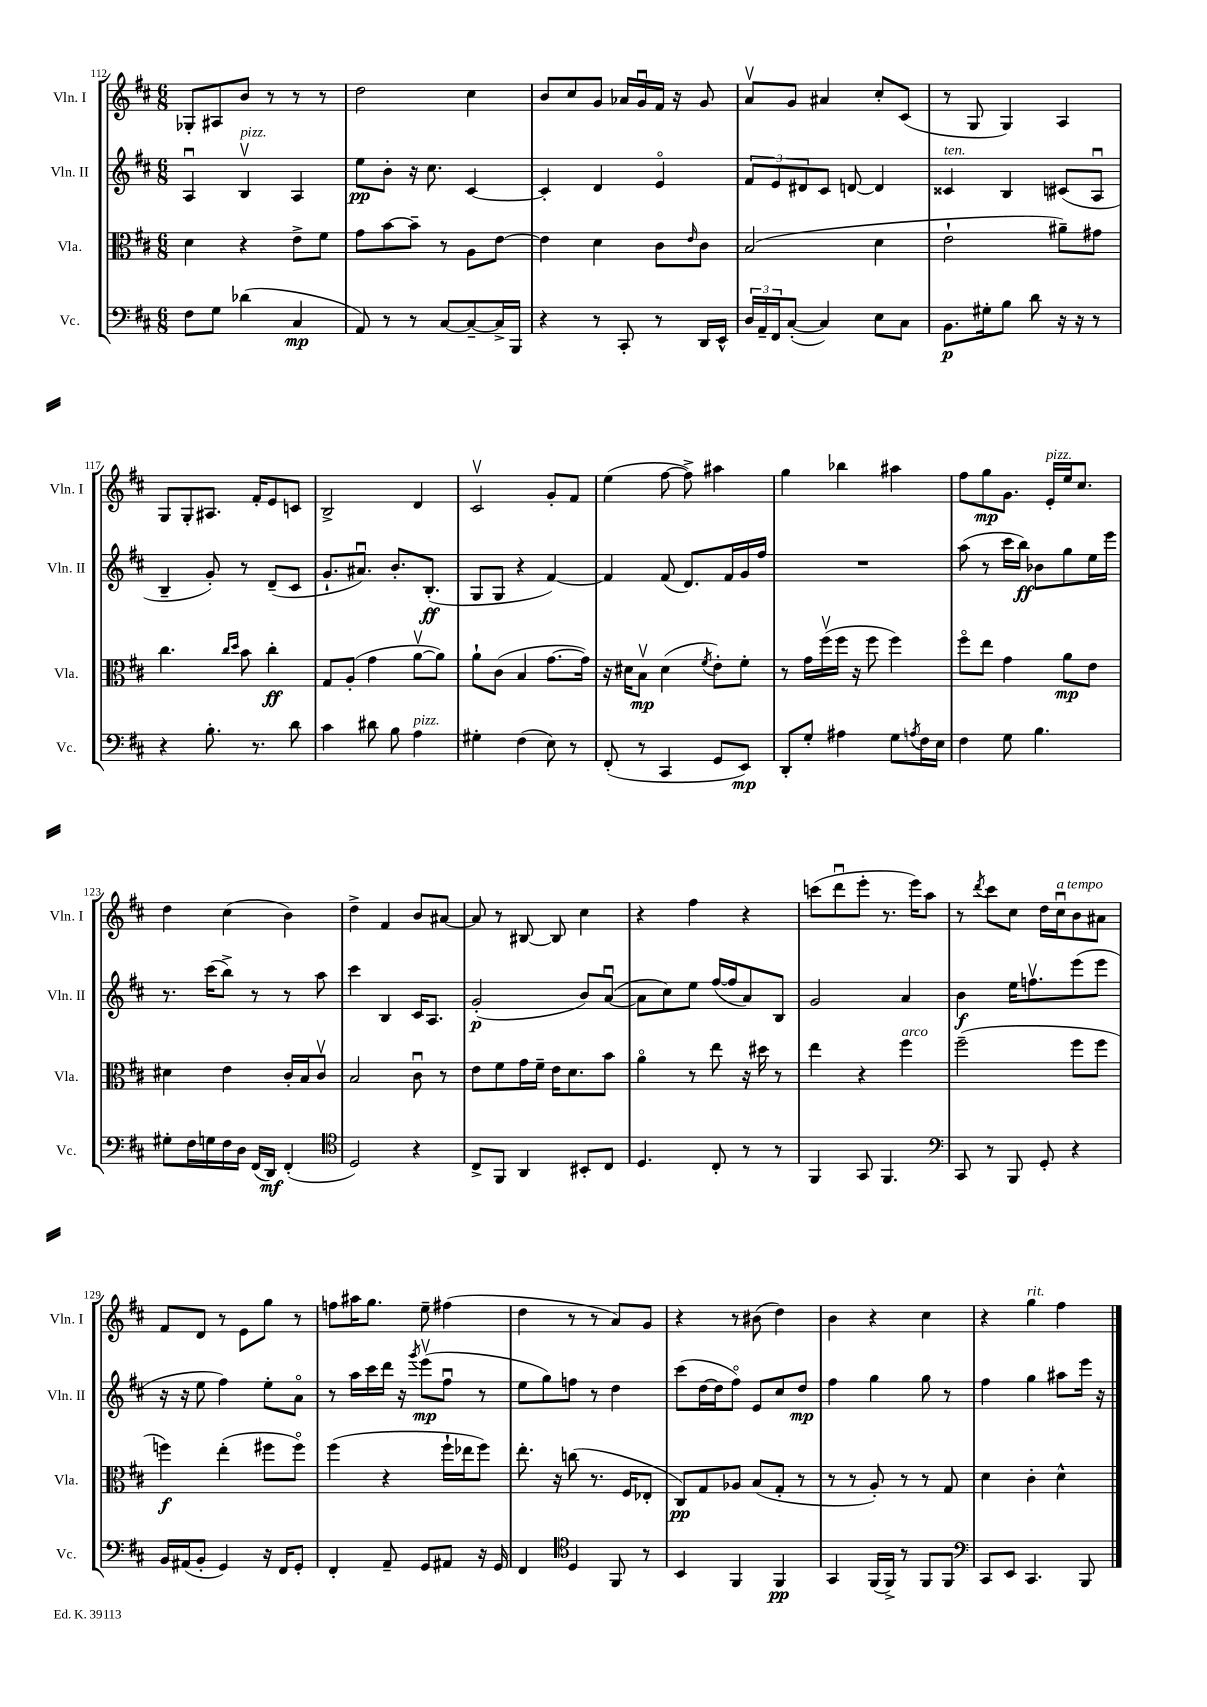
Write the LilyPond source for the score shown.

<<
\new StaffGroup <<
\new Staff = "s0" \with { instrumentName = "Vln. I" shortInstrumentName = "Vln. I" } {
    \clef treble \key d \major \numericTimeSignature \time 6/8
    ges8-. ais8 b'8 r8 r8 r8 |
    d''2 cis''4 |
    b'8 cis''8 g'8 aes'16 g'16\downbow fis'16 r16 g'8 |
    a'8\upbow g'8 ais'4 cis''8-. cis'8( |
    r8 g8 g4) a4 |
    g8 g8-. ais8. fis'16-. e'8 c'8 |
    b2-> d'4 |
    cis'2\upbow g'8-. fis'8 |
    e''4( fis''8~ fis''8->) ais''4 |
    g''4 bes''4 ais''4 |
    fis''8 g''8\mp g'8. e'16-.^\markup { \italic "pizz." } e''16 cis''8. |
    d''4 cis''4( b'4) |
    d''4-> fis'4 b'8 ais'8~ |
    ais'8 r8 bis8~ bis8 cis''4 |
    r4 fis''4 r4 |
    c'''8( d'''8\downbow e'''8-. r8. e'''16) a''8 |
    r8 \acciaccatura { d'''8 } cis'''8 cis''8 d''16 cis''16\downbow^\markup { \italic "a tempo" } b'8 ais'8 |
    fis'8 d'8 r8 e'8 g''8 r8 |
    f''8 ais''16 g''8. e''8-- fis''4( |
    d''4 r8 r8 a'8) g'8 |
    r4 r8 bis'8( d''4) |
    b'4 r4 cis''4 |
    r4 g''4^\markup { \italic "rit." } fis''4 \bar "|." |
}
\new Staff = "s1" \with { instrumentName = "Vln. II" shortInstrumentName = "Vln. II" } {
    \clef treble \key d \major \numericTimeSignature \time 6/8
    a4\downbow b4\upbow^\markup { \italic "pizz." } a4 |
    e''8\pp b'8-. r16 cis''8. cis'4~ |
    cis'4-. d'4 e'4\flageolet |
    \tuplet 3/2 { fis'8 e'8 dis'8 } cis'8 d'8~ d'4 |
    cisis'4^\markup { \italic "ten." } b4 cis'8( a8\downbow |
    b4-- g'8-.) r8 d'8--( cis'8 |
    g'8.-! ais'8.\downbow) b'8.-. b8.-.\ff( |
    g8 g8 r4 fis'4~) |
    fis'4 fis'8( d'8.) fis'16 g'16 fis''16 |
    R2. |
    a''8( r8 cis'''16 b''16\ff) bes'8 g''8 e''16 e'''16 |
    r8. cis'''16( b''8->) r8 r8 a''8 |
    cis'''4 b4 cis'16 a8. |
    g'2-.\p( b'8) a'8~\downbow( |
    a'8 cis''8) e''8 fis''16~( fis''16 a'8) b8 |
    g'2 a'4 |
    b'4\f e''16 f''8.\upbow e'''8( e'''8 |
    r16 r16 e''8 fis''4) e''8-. a'8\flageolet |
    r8 a''16 cis'''16 d'''16 r16 \acciaccatura { g'''8 } e'''8\upbow\mp( fis''8\downbow r8 |
    e''8 g''8) f''8 r8 d''4 |
    cis'''8( d''16~ d''16 fis''8\flageolet) e'8 cis''8 d''8\mp |
    fis''4 g''4 g''8 r8 |
    fis''4 g''4 ais''8 e'''16 r16 \bar "|." |
}
\new Staff = "s2" \with { instrumentName = "Vla." shortInstrumentName = "Vla." } {
    \clef alto \key d \major \numericTimeSignature \time 6/8
    d'4 r4 e'8-> fis'8 |
    g'8 b'8~ b'8-- r8 a8 e'8~ |
    e'4 d'4 cis'8 \grace { e'16 } cis'8 |
    b2( d'4 |
    e'2-! ais'8--) gis'8 |
    cis''4. \grace { cis''16 d''16 } b'8 cis''4-.\ff |
    g8 a8-.( g'4 a'8~\upbow a'8) |
    a'8-! cis'8( b4 g'8.~ g'16) |
    r16 dis'16 b8\upbow\mp dis'4( \acciaccatura { fis'8 } e'8-.) fis'8-. |
    r8 g'16 fis''16\upbow( fis''16 r16 fis''8 fis''4) |
    fis''8\flageolet e''8 g'4 a'8\mp e'8 |
    dis'4 e'4 cis'16-. b16 cis'8\upbow |
    b2 cis'8\downbow r8 |
    e'8 fis'8 g'16 fis'16-- e'16 d'8. b'8 |
    a'4\flageolet r8 e''8 r16 dis''16 r8 |
    e''4 r4 fis''4^\markup { \italic "arco" } |
    fis''2--( fis''8 fis''8 |
    f''4\f) e''4-.( fis''8 fis''8\flageolet) |
    fis''4( r4 fis''16-! ees''16 fis''8) |
    e''8.-. r16 c''8( r8. fis16 ees8-. |
    cis8\pp) g8 aes8 b8( g8-. r8 |
    r8 r8 a8-.) r8 r8 g8 |
    d'4 cis'4-. d'4-^ \bar "|." |
}
\new Staff = "s3" \with { instrumentName = "Vc." shortInstrumentName = "Vc." } {
    \clef bass \key d \major \numericTimeSignature \time 6/8
    fis8 g8 des'4( cis4\mp |
    a,8) r8 r8 cis8~ cis8~-- cis16-> b,,16 |
    r4 r8 cis,8-. r8 d,16 e,16-^ |
    \tuplet 3/2 { d16 a,16-- fis,16 } cis8~-.( cis4) e8 cis8 |
    b,8.\p gis16-. b8 d'8 r16 r16 r8 |
    r4 b8.-. r8. d'8 |
    cis'4 dis'8 b8 a4^\markup { \italic "pizz." } |
    gis4-. fis4( e8) r8 |
    fis,8-.( r8 cis,4 g,8 e,8\mp) |
    d,8-. g8-. ais4 g8 \acciaccatura { a8 } fis16 e16 |
    fis4 g8 b4. |
    gis8-. fis16 g16 fis16 d16 fis,16( d,16\mf) fis,4-.( |
    \clef tenor d2) r4 |
    cis8-> fis,8 a,4 bis,8-. cis8 |
    d4. cis8-. r8 r8 |
    fis,4 g,8 fis,4. |
    \clef bass cis,8 r8 b,,8 g,8-. r4 |
    b,16 ais,16( b,8-. g,4) r16 fis,16 g,8-. |
    fis,4-. a,8-- g,8 ais,8 r16 g,16 |
    fis,4 \clef tenor d4 fis,8 r8 |
    b,4 fis,4 fis,4\pp |
    g,4 fis,16( fis,16->) r8 fis,8 fis,8 |
    \clef bass cis,8 e,8 cis,4. b,,8 \bar "|." |
}
>>
>>
\layout { \context { \Score currentBarNumber = #112 } }
